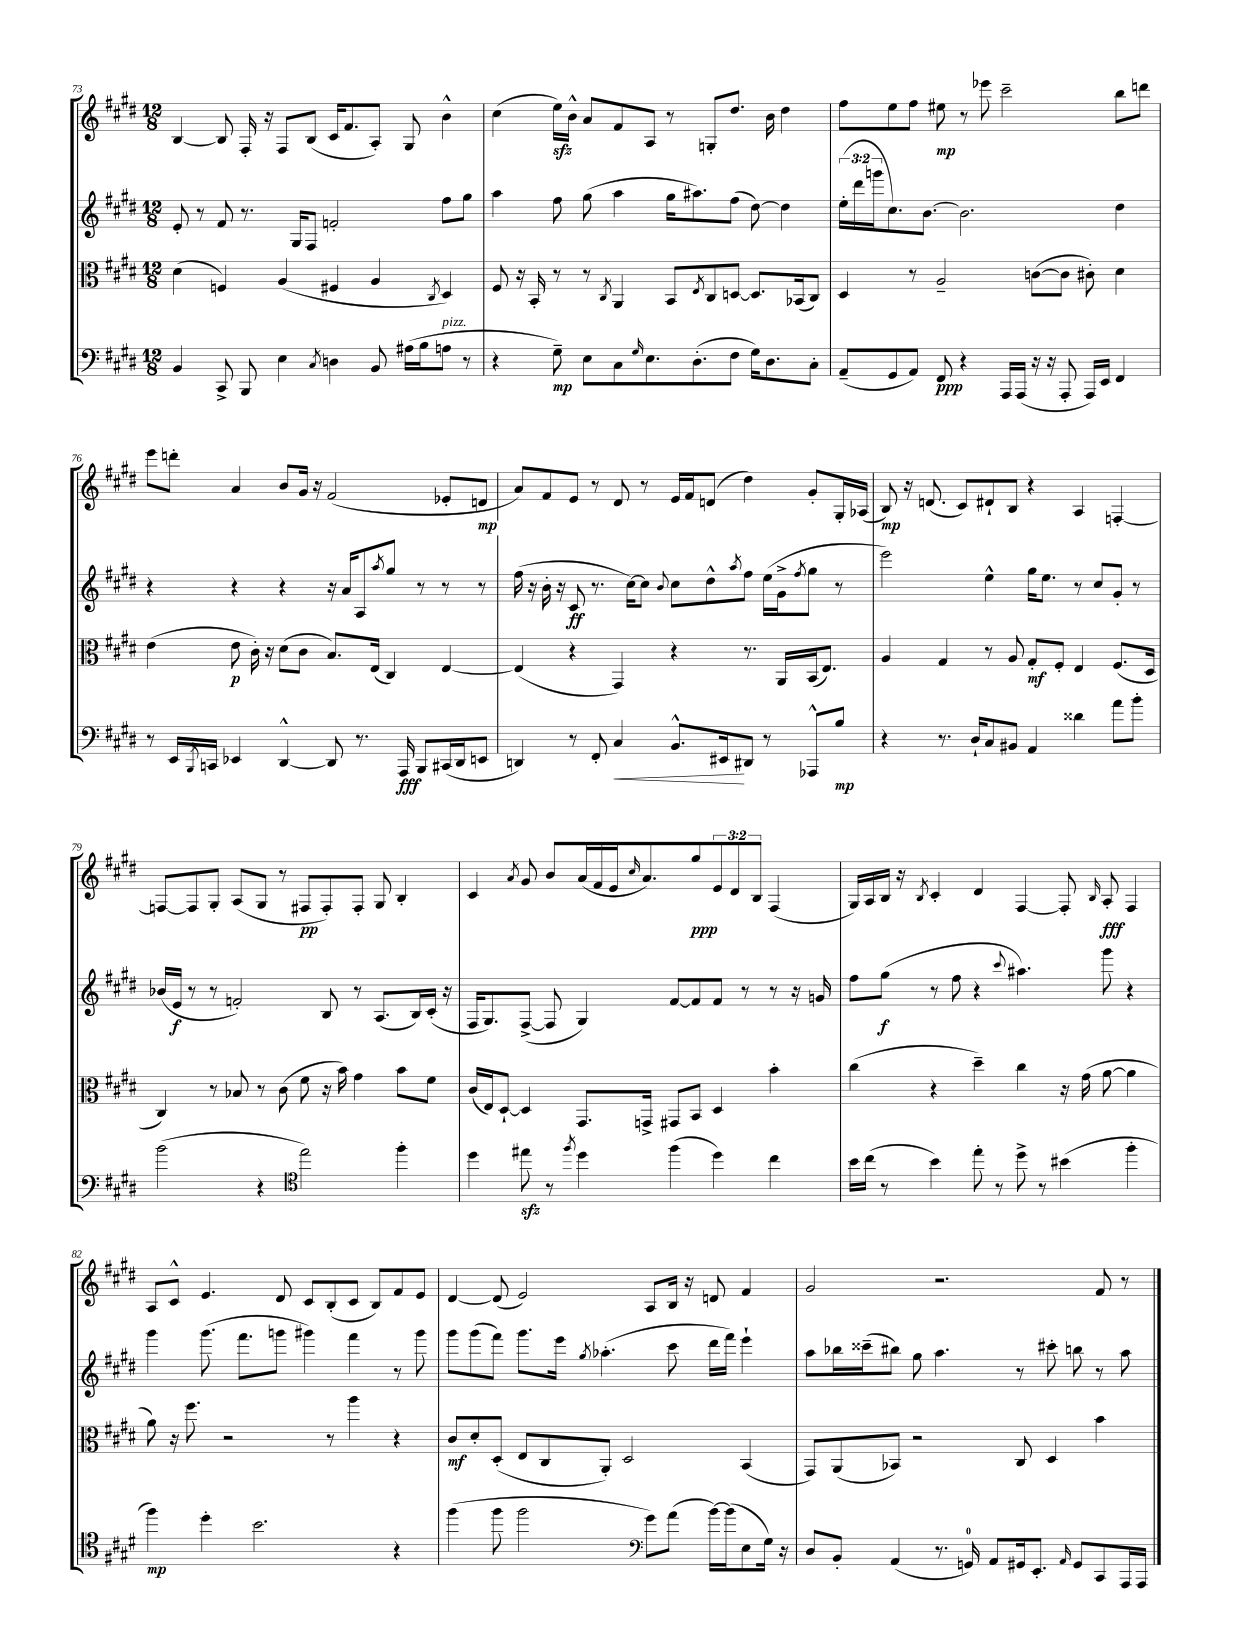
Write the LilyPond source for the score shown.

<<
\new StaffGroup <<
\new Staff = "s0" {
    \clef treble \key e \major \numericTimeSignature \time 12/8 \override Staff.TupletNumber.text = #tuplet-number::calc-fraction-text
    b4~ b8 fis16-. r16 fis8 b8( cis'16 fis'8. a8-.) gis8 b'4-^ |
    cis''4( e''16\sfz) b'16-^ a'8 fis'8 a8 r8 g8-. dis''8. b'16 dis''4 |
    fis''8 e''8 fis''8 eis''8\mp r8 ees'''8 cis'''2-- b''8 d'''8 |
    e'''8 d'''8-. a'4 b'8 gis'16 r16 fis'2( ees'8-. d'8\mp |
    a'8) fis'8 e'8 r8 dis'8 r8 e'16 fis'16 d'8( dis''4) gis'8-. gis16-. aes16( |
    b8\mp) r16 d'8.( cis'8) dis'8-! b8 r4 a4 f4~-. |
    f8~ f8 gis8-. a8( gis8 r8 fis8\pp fis8-.) fis8-. gis8 b4-. |
    cis'4 \acciaccatura { a'8 } gis'8 b'8 a'16( fis'16 e'16 \grace { cis''16 } a'8.) gis''8\ppp \tuplet 3/2 { e'8 dis'8 b8 } fis4( |
    gis16) a16 b16 r16 \acciaccatura { b8 } cis'4-. dis'4 fis4~ fis8-. \grace { b16 } a8-.\fff fis4 |
    a8 cis'8-^ e'4. dis'8 cis'8 b8-.( cis'8 b8) fis'8 e'8 |
    dis'4~ dis'8( e'2) a8 b16 r16 d'8 fis'4 |
    gis'2 r2. fis'8 r8 \bar "|." |
}
\new Staff = "s1" {
    \clef treble \key e \major \numericTimeSignature \time 12/8 \override Staff.TupletNumber.text = #tuplet-number::calc-fraction-text
    e'8-. r8 fis'8 r8. gis16 fis8 f'2-. fis''8 gis''8 |
    a''4 fis''8 gis''8( a''4 gis''16 ais''8.) fis''8( dis''8~) dis''4 |
    \tuplet 3/2 { e''16-.( dis'''16 g'''16 } cis''8.) b'8.~ b'2. dis''4 |
    r4 r4 r4 r16 a'16 a8 \acciaccatura { a''8 } gis''8 r8 r8 r8 |
    fis''16( r16 b'16-. r16 cis'8\ff r8. cis''16~) cis''8 \appoggiatura { b'8 } cis''8 dis''8-^ \acciaccatura { a''8 } fis''8 e''16( gis'16-> \acciaccatura { fis''8 } gis''8 r8 |
    e'''2) e''4-^ gis''16 e''8. r8 cis''8 gis'8-. r8 |
    bes'16( e'16\f r8 r8 f'2-.) b8 r8 a8.( b16) cis'16-.( r16 |
    fis16 gis8.) fis8~->( fis8 gis4) fis'8~ fis'8 fis'8 r8 r8 r16 g'16 |
    fis''8 gis''8\f( r8 fis''8 r4 \appoggiatura { cis'''8 } ais''4.) gis'''8 r4 |
    gis'''4 gis'''8.( fis'''8. g'''8 gis'''4) fis'''4 r8 gis'''8 |
    gis'''8 gis'''8( fis'''8) gis'''8. e'''16 \acciaccatura { gis''8 } aes''4.-.( cis'''8 dis'''16 fis'''16) e'''4-! |
    a''8 bes''16 cisis'''16--( bis''8) gis''8 a''4. r8 cis'''8-. b''8 r8 a''8 \bar "|." |
}
\new Staff = "s2" {
    \clef alto \key e \major \numericTimeSignature \time 12/8
    dis'4( f4) a4( fis4 a4 \acciaccatura { cis8 } dis4) |
    fis8 r16 b,16-. r8 r8 \acciaccatura { cis8 } a,4 b,8 \acciaccatura { e8 } cis8 d8~ d8. bes,16( cis8) |
    dis4 r8 a2-- c'8~( c'8 cis'8-.) dis'4 |
    e'4( e'8\p cis'16-.) r16 dis'8( cis'8 b8.) e16( cis4) e4~ |
    e4( r4 gis,4) r4 r8. a,16 b,16( e8.) |
    a4 gis4 r8 a8 gis8-.\mf fis8-. e4 fis8.( dis16 |
    cis4) r8 bes8 r8 cis'8( fis'8 r16 b'16) gis'4 b'8 fis'8 |
    cis'16( e16) dis8~-! dis4 gis,8. g,16-> gis,8 b,8 dis4 b'4-. |
    cis''4( r4 dis''4--) cis''4 r16 gis'16( a'8~ a'4 |
    a'8) r16 fis''8. r2 r8 a''4 r4 |
    cis'8\mf dis'8-. dis8-.( e8 cis8 a,8-.) dis2 b,4( |
    gis,8) a,8( bes,8) r2 cis8 dis4 b'4 \bar "|." |
}
\new Staff = "s3" {
    \clef bass \key e \major \numericTimeSignature \time 12/8
    b,4 cis,8-> b,,8 e4 \acciaccatura { cis8 } d4 b,8 ais16( b16 a8^\markup { \italic "pizz." } r8 |
    r4 gis8--\mp) e8 cis8 \grace { gis16 } e8. dis8.-.( fis8 gis16) dis8. cis8-. |
    a,8--( gis,8 a,8) fis,8\ppp r4 a,,16 a,,16( r16 r16 a,,8-. a,,16) e,16 fis,4 |
    r8 e,16 \acciaccatura { b,,8 } c,16 ees,4 dis,4~-^ dis,8 r8. a,,16\fff b,,8 cis,16( dis,16 e,8 |
    d,4) r8 fis,8-. cis4\< b,8.-^ eis,16\! dis,8 r8 aes,,8-^ b8\mp |
    r4 r8. dis16-! cis8 bis,8 a,4 disis'4 a'8 b'8-. |
    b'2( r4 \clef tenor e''2) fis''4-. |
    dis''4 eis''8\sfz r8 \acciaccatura { fis''8 } dis''4 fis''4( dis''4) cis''4 |
    b'16 cis''16( r8 b'4) e''8-. r8 dis''8-> r8 bis'4( fis''4-. |
    fis''4\mp) dis''4-. b'2. r4 |
    fis''4( fis''8 fis''2 \clef bass gis'8) a'8( b'16~) b'16( e8 gis16) r16 |
    dis8 b,8-. a,4( r8. g,16-0) a,8 gis,16 e,8.-. \grace { a,16 } gis,8 cis,8 a,,16 a,,16 \bar "|." |
}
>>
>>
\layout { \context { \Score currentBarNumber = #73 } }
